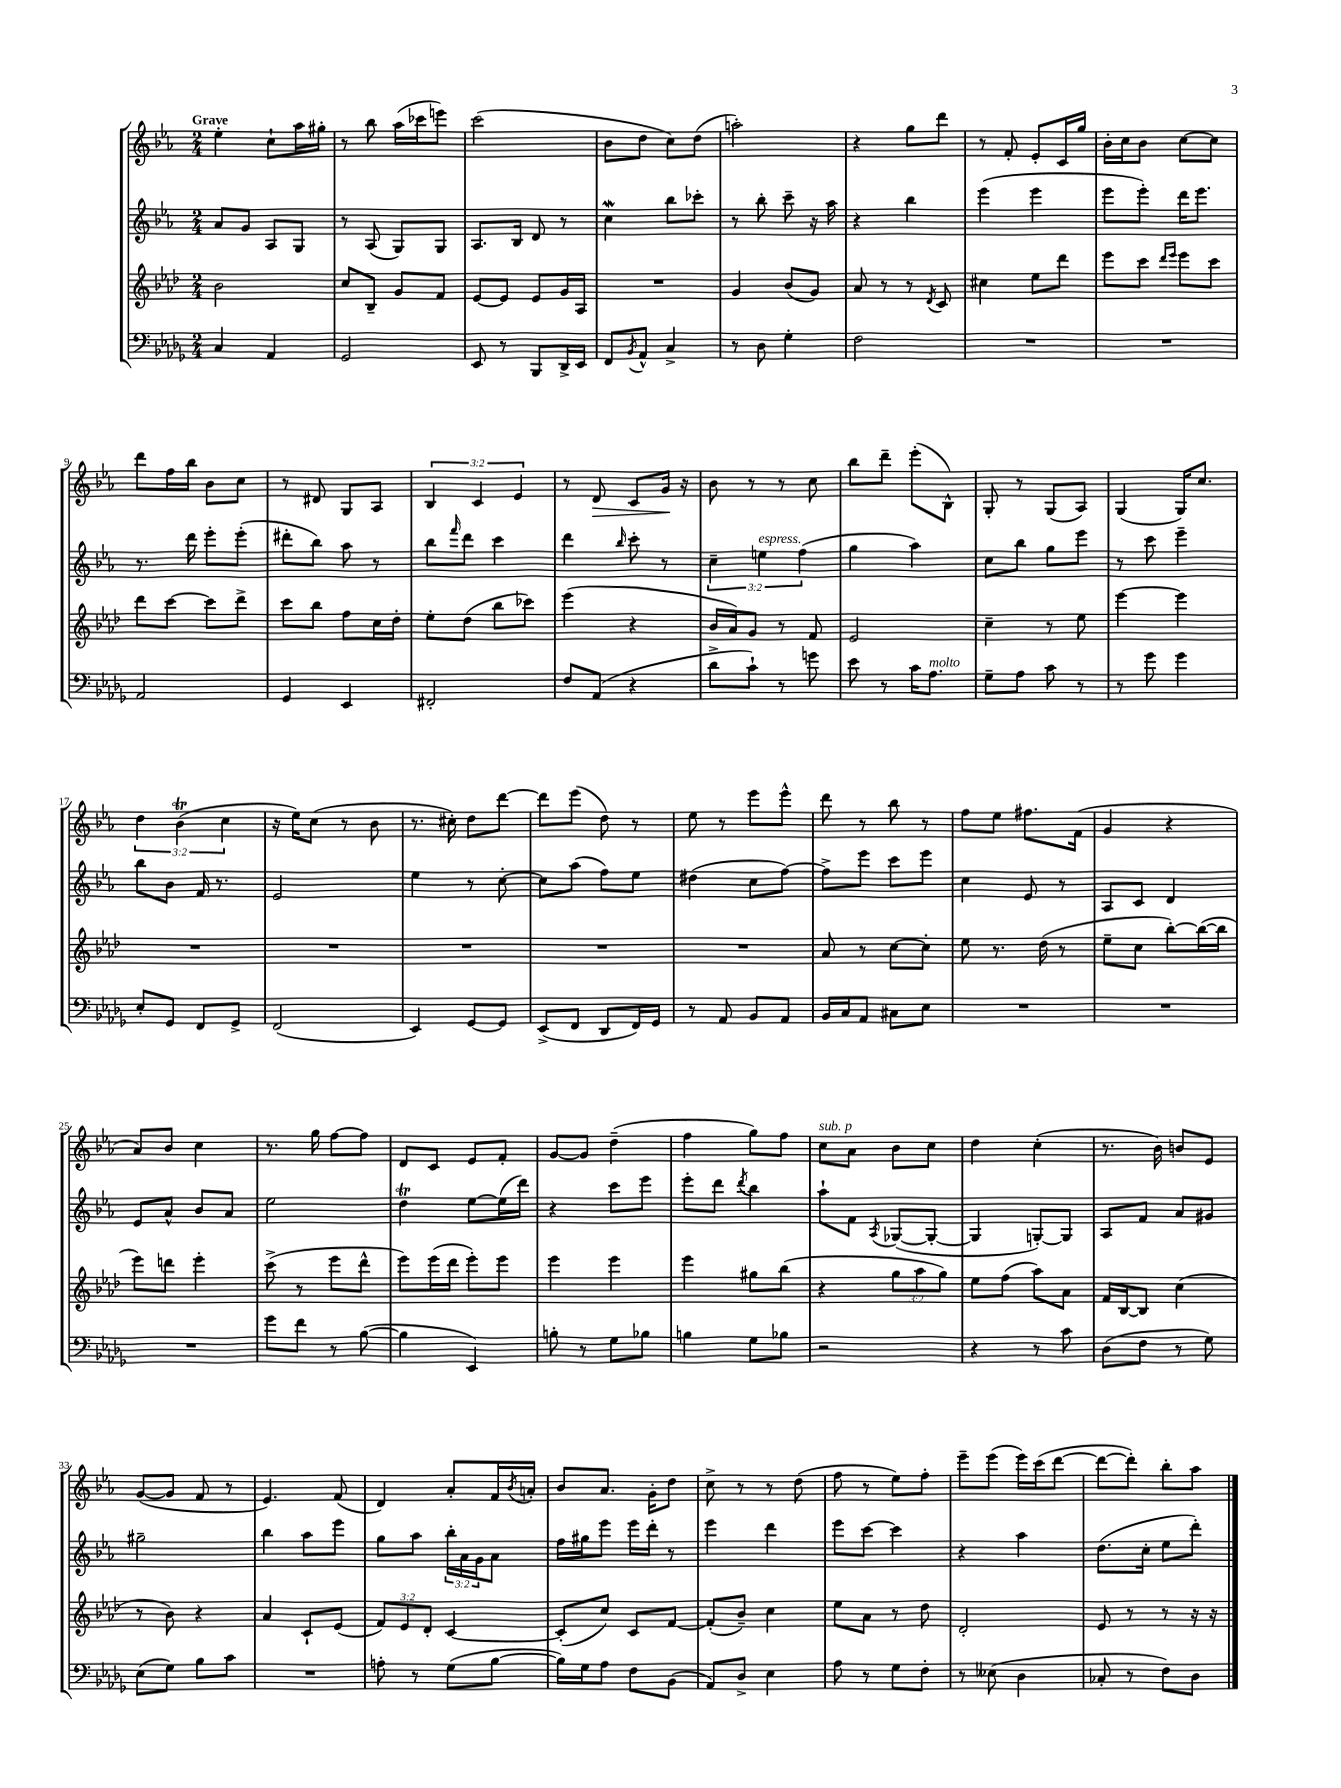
<<
\new StaffGroup <<
\new Staff = "s0" {
    \clef treble \key ees \major \numericTimeSignature \time 2/4 \override Staff.TupletNumber.text = #tuplet-number::calc-fraction-text \tempo "Grave"
    ees''4-. c''8-! aes''16 gis''16-. |
    r8 bes''8 aes''16( ces'''16 e'''8) |
    c'''2( |
    bes'8 d''8 c''8) d''8( |
    a''2-.) |
    r4 g''8 d'''8 |
    r8 f'8-. ees'8-. c'16 g''16 |
    bes'16-. c''16 bes'8 c''8~ c''8 |
    d'''8 f''16 bes''16 bes'8 c''8 |
    r8 dis'8 g8 aes8 |
    \tuplet 3/2 { bes4 c'4 ees'4 } |
    r8 d'8\> c'8 g'16\! r16 |
    bes'8 r8 r8 c''8 |
    bes''8 d'''8-- ees'''8-.( bes8-^) |
    g8-. r8 g8( aes8) |
    g4( g16) c''8. |
    \tuplet 3/2 { d''4 bes'4\trill( c''4 } |
    r16 ees''16) c''8( r8 bes'8 |
    r8. cis''16-.) d''8 d'''8~ |
    d'''8 ees'''8( d''8) r8 |
    ees''8 r8 ees'''8 ees'''8-^ |
    d'''8 r8 bes''8 r8 |
    f''8 ees''8 fis''8. f'16( |
    g'4 r4 |
    aes'8) bes'8 c''4 |
    r8. g''16 f''8~ f''8 |
    d'8 c'8 ees'8 f'8-. |
    g'8~ g'8 d''4--( |
    f''4 g''8) f''8 |
    c''8^\markup { \italic "sub. p" } aes'8 bes'8 c''8 |
    d''4 c''4-.( |
    r8. bes'16) b'8 ees'8 |
    g'8~( g'8 f'8 r8 |
    ees'4.) f'8( |
    d'4) aes'8-. f'16 \acciaccatura { bes'8 } a'16-. |
    bes'8 aes'8. g'16-. d''8 |
    c''8-> r8 r8 d''8( |
    f''8 r8 ees''8) f''8-. |
    ees'''8-- ees'''8( ees'''16) c'''16( d'''8~ |
    d'''8~ d'''8-.) bes''8-. aes''8 \bar "|." |
}
\new Staff = "s1" {
    \clef treble \key ees \major \numericTimeSignature \time 2/4 \override Staff.TupletNumber.text = #tuplet-number::calc-fraction-text
    aes'8 g'8 aes8 g8 |
    r8 aes8( g8) g8 |
    aes8. bes16 d'8 r8 |
    c''4\mordent bes''8 ces'''8-. |
    r8 bes''8-. c'''8-- r16 aes''16 |
    r4 bes''4 |
    ees'''4( ees'''4 |
    ees'''8 ees'''8-.) d'''16 ees'''8. |
    r8. d'''16 ees'''8-. ees'''8-.( |
    dis'''8-. bes''8) aes''8 r8 |
    bes''8 \grace { f'''16 } d'''8 c'''4 |
    d'''4 \grace { bes''16 } c'''8-. r8 |
    \tuplet 3/2 { c''4-- e''4^\markup { \italic "espress." } f''4( } |
    g''4 aes''4) |
    c''8 bes''8 g''8 ees'''8 |
    r8 c'''8 ees'''4-- |
    bes''8 bes'8 f'16 r8. |
    ees'2 |
    ees''4 r8 c''8~-. |
    c''8 aes''8( f''8) ees''8 |
    dis''4( c''8 f''8~) |
    f''8-> ees'''8 c'''8 ees'''8 |
    c''4 ees'8 r8 |
    aes8 c'8 d'4 |
    ees'8 aes'8-^ bes'8 aes'8 |
    ees''2 |
    d''4\trill ees''8~ ees''16( d'''16) |
    r4 c'''8 ees'''8 |
    ees'''8-. d'''8 \acciaccatura { d'''8 } bes''4 |
    aes''8-! f'8 \acciaccatura { aes8 } ges8~( ges8~-. |
    ges4 g8~-.) g8 |
    aes8 f'8 aes'8 gis'8 |
    gis''2-- |
    bes''4 aes''8 ees'''8 |
    g''8 aes''8 \tuplet 3/2 { bes''16-. aes'16 g'16 } aes'8 |
    f''16 gis''16 ees'''8 ees'''16 d'''16-. r8 |
    ees'''4 d'''4 |
    ees'''8 c'''8~ c'''4 |
    r4 aes''4 |
    d''8.( c''16-. ees''8 d'''8-.) \bar "|." |
}
\new Staff = "s2" {
    \clef treble \key aes \major \numericTimeSignature \time 2/4 \override Staff.TupletNumber.text = #tuplet-number::calc-fraction-text
    bes'2 |
    c''8 bes8-- g'8 f'8 |
    ees'8~ ees'8 ees'8 g'16 aes16 |
    R2 |
    g'4 bes'8( g'8) |
    aes'8 r8 r8 \acciaccatura { des'8 } c'8 |
    cis''4 ees''8 des'''8 |
    ees'''8 c'''8 \grace { des'''16 ees'''16 } ees'''8 c'''8 |
    des'''8 c'''8~ c'''8 des'''8-> |
    c'''8 bes''8 f''8 c''16 des''16-. |
    ees''8-. des''8( bes''8 ces'''8) |
    ees'''4( r4 |
    bes'16 aes'16) g'8 r8 f'8 |
    ees'2 |
    c''4-- r8 ees''8 |
    ees'''4~ ees'''4 |
    R2 |
    R2 |
    R2 |
    R2 |
    R2 |
    aes'8 r8 c''8~ c''8-. |
    ees''8 r8. des''16( r8 |
    ees''8-- c''8 bes''8~-.) bes''16~( bes''16 |
    ees'''8) d'''8 ees'''4-. |
    c'''8->( r8 ees'''8 des'''8-^ |
    ees'''8) ees'''16( des'''16 ees'''8-.) ees'''8 |
    ees'''4 ees'''4 |
    ees'''4 gis''8 bes''8( |
    r4 \tuplet 3/2 { g''8 aes''8 g''8) } |
    ees''8 f''8( aes''8) aes'8 |
    f'16 bes16~ bes8 c''4( |
    r8 bes'8) r4 |
    aes'4 c'8-! ees'8( |
    \tuplet 3/2 { f'8) ees'8 des'8-. } c'4~ |
    c'8-.( c''8) c'8 f'8~ |
    f'8-.( bes'8--) c''4 |
    ees''8 aes'8 r8 des''8 |
    des'2-. |
    ees'8 r8 r8 r16 r16 \bar "|." |
}
\new Staff = "s3" {
    \clef bass \key des \major \numericTimeSignature \time 2/4
    c4 aes,4 |
    ges,2 |
    ees,8 r8 bes,,8 des,16-> ees,16 |
    f,8 \acciaccatura { bes,8 } aes,8-^ c4-> |
    r8 des8 ges4-. |
    f2 |
    R2 |
    R2 |
    aes,2 |
    ges,4 ees,4 |
    fis,2-. |
    f8 aes,8( r4 |
    des'8-> c'8-!) r8 g'8 |
    ees'8 r8 c'16 aes8.^\markup { \italic "molto" } |
    ges8-- aes8 c'8 r8 |
    r8 ges'8 ges'4 |
    ees8-. ges,8 f,8 ges,8-> |
    f,2( |
    ees,4) ges,8~ ges,8 |
    ees,8->( f,8 des,8 f,16) ges,16 |
    r8 aes,8 bes,8 aes,8 |
    bes,16 c16 aes,8 cis8 ees8 |
    R2 |
    R2 |
    R2 |
    ges'8 f'8 r8 bes8~( |
    bes4 ees,4) |
    b8-. r8 ges8 bes8 |
    b4 ges8 bes8 |
    r2 |
    r4 r8 c'8 |
    des8( f8 r8 ges8) |
    ees8( ges8) bes8 c'8 |
    R2 |
    a8-. r8 ges8( bes8~ |
    bes16) ges16 aes8 f8 bes,8( |
    aes,8) des8-> ees4 |
    aes8 r8 ges8 f8-. |
    r8 eeses8( des4 |
    ces8-. r8 f8) des8 \bar "|." |
}
>>
>>
